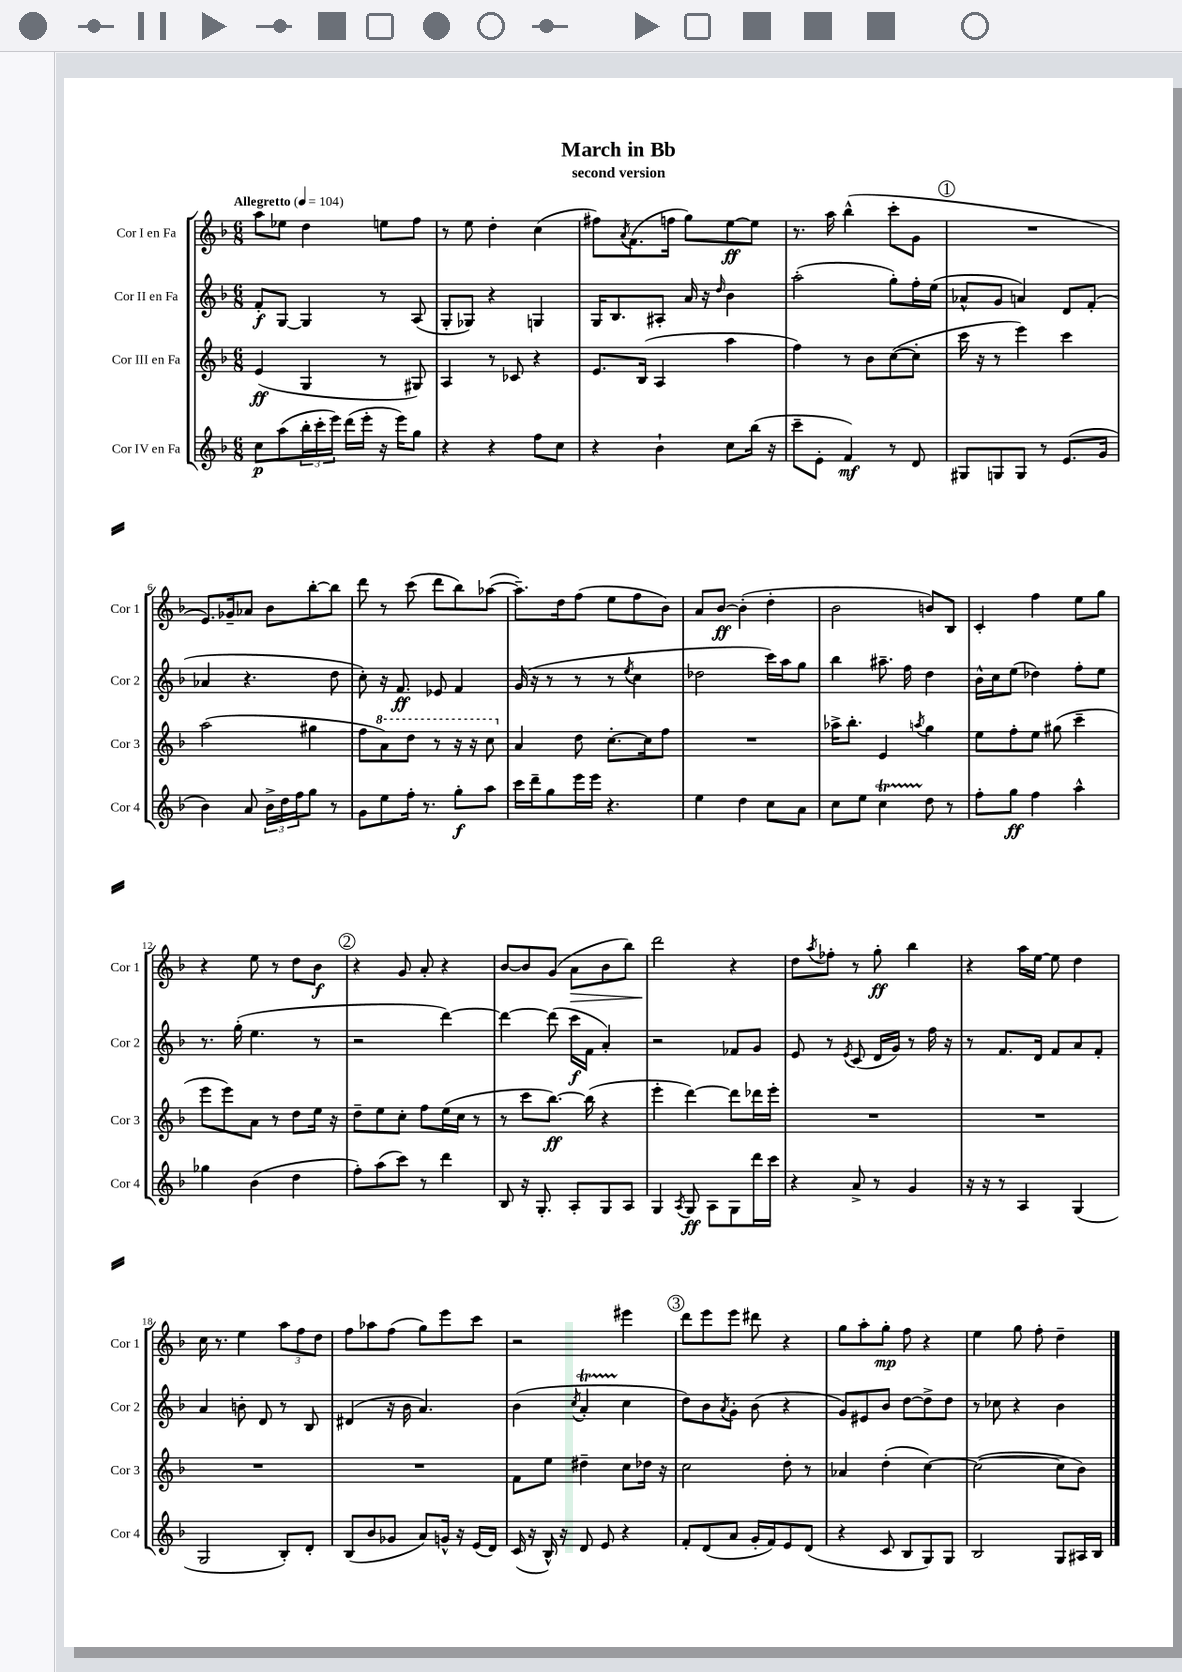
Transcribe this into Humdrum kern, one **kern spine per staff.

**kern	**dynam	**kern	**dynam	**kern	**dynam	**kern	**dynam
*part4	*part4	*part3	*part3	*part2	*part2	*part1	*part1
*staff4	*staff4	*staff3	*staff3	*staff2	*staff2	*staff1	*staff1
*I"Cor IV en Fa	*	*I"Cor III en Fa	*	*I"Cor II en Fa	*	*I"Cor I en Fa	*
*I'Cor 4	*	*I'Cor 3	*	*I'Cor 2	*	*I'Cor 1	*
*clefG2	*	*clefG2	*	*clefG2	*	*clefG2	*
*k[b-]	*	*k[b-]	*	*k[b-]	*	*k[b-]	*
*M6/8	*	*M6/8	*	*M6/8	*	*M6/8	*
*MM104	*	*MM104	*	*MM104	*	*MM104	*
=1	=1	=1	=1	=1	=1	=1	=1
!	!	!	!	!	!	!LO:TX:a:B:t=Allegretto	!
8cc\L	p	(4e/	ff	8f'/L	f	8aa\L	.
(8aa\	.	.	.	[8G/J	.	8ee-X\J	.
24bb-'\L	.	4G/	.	4G/]	.	4dd\	.
24ccc'\	.	.	.	.	.	.	.
24eee\JJ)	.	.	.	.	.	.	.
(16ddd\LL	.	.	.	.	.	.	.
16eee'\JJ	.	.	.	.	.	.	.
16r	.	8r	.	8r	.	8een\L	.
16eee\KL)	.	.	.	.	.	.	.
8gg\J	.	8G#X/)	.	(8A/	.	8ff\J	.
=2	=2	=2	=2	=2	=2	=2	=2
4r	.	4A/	.	8G'/L	.	8r	.
.	.	.	.	8G-X/J)	.	8ee\	.
4r	.	8r	.	4r	.	4dd'\	.
.	.	8c-X/	.	.	.	.	.
8ff\L	.	4r	.	4Gn/	.	(4cc\	.
8cc\J	.	.	.	.	.	.	.
=3	=3	=3	=3	=3	=3	=3	=3
4r	.	8.e/L	.	16G/KL	.	8ff#X\L)	.
.	.	.	.	8.B-/	.	.	.
.	.	.	.	.	.	8qa/	.
.	.	.	.	.	.	(8.f\	.
.	.	(16B-/Jk	.	.	.	.	.
4b-`\	.	4A/	.	8A#X'/J	.	.	.
.	.	.	.	.	.	16ffn\Jk	.
.	.	.	.	16a/	.	8gg\L)	.
.	.	.	.	16r	.	.	.
.	.	.	.	16qqdd/	.	.	.
8cc\L	.	4aa\	.	4b-\	.	[8ee\	ff
(16bb-\Jk	.	.	.	.	.	8ee\J]	.
16r	.	.	.	.	.	.	.
=4	=4	=4	=4	=4	=4	=4	=4
8ccc~\L	.	4ff\)	.	(2aa'\	.	8.r	.
8e'\J	.	.	.	.	.	.	.
.	.	.	.	.	.	16aa\	.
4f/)	mf	8r	.	.	.	(4bb-^^\	.
.	.	8b-\L	.	.	.	.	.
8r	.	([8cc\	.	8gg'\L)	.	8ccc'\L	.
8d/	.	8cc'\J]	.	16ff'\L	.	8g\J	.
.	.	.	.	(16ee\JJ	.	.	.
!!LO:REH:place=s1:t=1
=5	=5	=5	=5	=5	=5	=5	=5
8G#X/L	.	16ccc\	.	8a-X^^/L	.	2.r	.
.	.	16r	.	.	.	.	.
8Gn/	.	8r	.	8g/J	.	.	.
8G/J	.	4eee\)	.	4an/)	.	.	.
8r	.	.	.	.	.	.	.
(8.e/L	.	4ccc\	.	8d/L	.	.	.
.	.	.	.	(8f'/J	.	.	.
16g/Jk	.	.	.	.	.	.	.
!!LO:LB:g=z
=6	=6	=6	=6	=6	=6	=6	=6
4b-\)	.	(2aa\	.	4a-X/	.	8.e/L)	.
.	.	.	.	.	.	16g-X~/k	.
8a/	.	.	.	4.r	.	8a-X/J	.
24b-^\LL	.	.	.	.	.	8b-\L	.
24dd\	.	.	.	.	.	.	.
24ff\J	.	.	.	.	.	.	.
8gg\J	.	4gg#X\	.	.	.	[8bb-'\	.
8r	.	.	.	8dd\	.	8bb-\J]	.
=7	=7	=7	=7	=7	=7	=7	=7
8g\L	.	8ff\L	.	8cc'\)	.	8ddd\	.
*	*	*8va	*	*	*	*	*
8ee\	.	8aa\)	.	16r	.	8r	.
.	.	.	.	8.f/	ff	.	.
16ff'\Jk	.	8ddd\J	.	.	.	(8ccc\	.
8.r	.	.	.	.	.	.	.
.	.	8r	.	8e-X/	.	8ddd\L	.
8gg'\L	f	16r	.	4f/	.	8bb-\)	.
.	.	16r	.	.	.	.	.
8aa\J	.	8ccc\	.	.	.	([8aa-X\J	.
=8	=8	=8	=8	=8	=8	=8	=8
*	*	*X8va	*	*	*	*	*
16ccc\LL	.	4a/	.	(16g/	.	8.aa-~\L])	.
16ddd~\J	.	.	.	16r	.	.	.
8gg\	.	.	.	8r	.	.	.
.	.	.	.	.	.	16dd\k	.
16eee\L	.	8dd\	.	8r	.	(8ff\J	.
16eee\JJ	.	.	.	.	.	.	.
4.r	.	[8.cc'\L	.	8r	.	8ee\L	.
.	.	.	.	8qee/	.	.	.
.	.	.	.	4cc\	.	8ff\	.
.	.	16cc\k]	.	.	.	.	.
.	.	8ff\J	.	.	.	8b-\J)	.
=9	=9	=9	=9	=9	=9	=9	=9
4ee\	.	2.r	.	2dd-X\	.	8a/L	.
.	.	.	.	.	.	[8b-/J	ff
4dd\	.	.	.	.	.	(4b-'\]	.
8cc\L	.	.	.	16ccc\LL)	.	4dd'\	.
.	.	.	.	16aa\J	.	.	.
8a\J	.	.	.	8gg\J	.	.	.
=10	=10	=10	=10	=10	=10	=10	=10
8cc\L	.	16aa-X^\KL	.	4bb-\	.	2b-\	.
.	.	8.bb-'\J	.	.	.	.	.
8ee\J	.	.	.	.	.	.	.
4ccT\	.	4e/	.	8.aa#X~\	.	.	.
.	.	.	.	16ff\	.	.	.
.	.	8qaan/	.	.	.	.	.
8dd\	.	4gg\	.	4dd\	.	8bn/L)	.
8r	.	.	.	.	.	8B-/J	.
=11	=11	=11	=11	=11	=11	=11	=11
8ff'\L	.	8ee\L	.	16b-^^\LL	.	4c'/	.
.	.	.	.	16cc\J	.	.	.
8gg\J	ff	8ff'\	.	(8ee\J	.	.	.
4ff\	.	8ee\J	.	4dd-X\)	.	4ff\	.
.	.	(8gg#X\	.	.	.	.	.
4aa^^\	.	4ccc~\	.	8ff'\L	.	8ee\L	.
.	.	.	.	8ee\J	.	8gg\J	.
!!LO:LB:g=z
=12	=12	=12	=12	=12	=12	=12	=12
4gg-X\	.	8eee\L	.	8.r	.	4r	.
.	.	8eee\)	.	.	.	.	.
.	.	.	.	(16gg'\	.	.	.
(4b-\	.	8a\J	.	4.ee\	.	8ee\	.
.	.	8r	.	.	.	8r	.
4dd\	.	8dd\L	.	.	.	8dd\L	.
.	.	16ee\Jk	.	8r	.	8b-\J	f
.	.	16r	.	.	.	.	.
!!LO:REH:place=s1:t=2
=13	=13	=13	=13	=13	=13	=13	=13
8ff'\L)	.	8dd~\L	.	2r	.	4r	.
(8aa\	.	8ee\	.	.	.	.	.
8ccc\J)	.	8cc'\J	.	.	.	8g/	.
8r	.	8ff\L	.	.	.	8a'/	.
4ddd\	.	(16ee\L	.	[4ddd\)	.	4r	.
.	.	16cc\JJ	.	.	.	.	.
.	.	8r	.	.	.	.	.
=14	=14	=14	=14	=14	=14	=14	=14
8B-/	.	8r	.	4ddd\_	.	[8b-/L	.
16r	.	8ccc\L	.	.	.	8b-/]	.
8.G'/	.	.	.	.	.	.	.
.	.	[8.bb-\J)	ff	(8ddd\]	.	(8g/J	.
!	!	!	!	!	!	!	!LO:HP:b
8A'/L	.	.	.	16ccc\LL	f	8a\L	>
.	.	(16bb-\]	.	16f\JJ	.	.	.
8G/	.	4r	.	4a'/)	.	8b-\	.
8A/J	.	.	.	.	.	8bb-\J)	.
=15	=15	=15	=15	=15	=15	=15	=15
4G/	.	4eee'\	.	2r	.	2ddd\	.
8qA/	.	.	.	.	.	.	.
8G/	ff	[4ddd\)	.	.	.	.	.
8A\L	.	.	.	.	.	.	.
8G\	.	8ddd\L]	.	8f-X/L	.	4r	]
16ddd\L	.	16ddd-X\L	.	8g/J	.	.	.
16ccc\JJ	.	16eee'\JJ	.	.	.	.	.
=16	=16	=16	=16	=16	=16	=16	=16
4r	.	2.r	.	8e/	.	8dd\L	.
.	.	.	.	.	.	8qaa/	.
.	.	.	.	8r	.	8ff-X'\J	.
.	.	.	.	8qe/	.	.	.
8a^/	.	.	.	(8c/	.	8r	.
8r	.	.	.	16d/LL	.	8gg'\	ff
.	.	.	.	16g/JJ)	.	.	.
4g/	.	.	.	8r	.	4bb-\	.
.	.	.	.	16ff\	.	.	.
.	.	.	.	16r	.	.	.
=17	=17	=17	=17	=17	=17	=17	=17
16r	.	2.r	.	8r	.	4r	.
16r	.	.	.	.	.	.	.
8r	.	.	.	8.f/L	.	.	.
4A/	.	.	.	.	.	16aa\LL	.
.	.	.	.	16d/Jk	.	[16ee\JJ	.
.	.	.	.	8f/L	.	8ee\]	.
(4G/	.	.	.	8a/	.	4dd\	.
.	.	.	.	8f'/J	.	.	.
!!LO:LB:g=z
=18	=18	=18	=18	=18	=18	=18	=18
2G/	.	2.r	.	4a/	.	16cc\	.
.	.	.	.	.	.	8.r	.
.	.	.	.	8bn'\	.	4ee\	.
.	.	.	.	8d/	.	.	.
8B-'/L)	.	.	.	8r	.	12aa\L	.
.	.	.	.	.	.	12ff\	.
8d'/J	.	.	.	8B-/	.	.	.
.	.	.	.	.	.	12dd\J	.
=19	=19	=19	=19	=19	=19	=19	=19
(8B-/L	.	2.r	.	(4d#X/	.	8ff\L	.
8b-/	.	.	.	.	.	8aa-X\	.
8g-X/J	.	.	.	16r	.	(8ff\J	.
.	.	.	.	16b-\	.	.	.
8a/L)	.	.	.	4.a/)	.	8gg\L)	.
16gn^^/Jk	.	.	.	.	.	8eee\	.
16r	.	.	.	.	.	.	.
(16e/LL	.	.	.	.	.	8ccc\J	.
16d/JJ)	.	.	.	.	.	.	.
=20	=20	=20	=20	=20	=20	=20	=20
(16c/	.	8f\L	.	(4b-\	.	2r	.
16r	.	.	.	.	.	.	.
16B-^^/)	.	8ee\J	.	.	.	.	.
16r	.	.	.	.	.	.	.
.	.	.	.	8qcc/	.	.	.
8d/	.	4dd#X~\	.	4at'/	.	.	.
8e/	.	.	.	.	.	.	.
4r	.	8cc\L	.	4cc\	.	4eee#X\	.
.	.	16dd-X\Jk	.	.	.	.	.
.	.	16r	.	.	.	.	.
!!LO:REH:place=s1:t=3
=21	=21	=21	=21	=21	=21	=21	=21
8f'/L	.	2cc\	.	8dd\L)	.	8ddd\L	.
(8d/	.	.	.	8b-\	.	8eee\	.
.	.	.	.	8qa/	.	.	.
8a/J	.	.	.	8g'\J	.	8eee\J	.
16g'/LL	.	.	.	(8b-\	.	8ddd#X\	.
16f/J)	.	.	.	.	.	.	.
8e/	.	8dd'\	.	4r	.	4r	.
(8d/J	.	8r	.	.	.	.	.
=22	=22	=22	=22	=22	=22	=22	=22
4r	.	4a-X/	.	8g/L)	.	8gg\L	.
.	.	.	.	8e#X/	.	8aa'\	.
8c/	.	(4dd'\	.	8b-/J	.	8gg'\J	mp
8B-/L	.	.	.	[8dd\L	.	8ff\	.
8G/)	.	[4cc\)	.	8dd^\]	.	4r	.
8G/J	.	.	.	8dd\J	.	.	.
=23	=23	=23	=23	=23	=23	=23	=23
2B-/	.	(2cc\_	.	8r	.	4ee\	.
.	.	.	.	8cc-X\	.	.	.
.	.	.	.	4r	.	8gg\	.
.	.	.	.	.	.	8ff'\	.
8G/L	.	8cc\L]	.	4b-\	.	4dd~\	.
16A#X/L	.	8b-\J)	.	.	.	.	.
16B-/JJ	.	.	.	.	.	.	.
==	==	==	==	==	==	==	==
*-	*-	*-	*-	*-	*-	*-	*-
